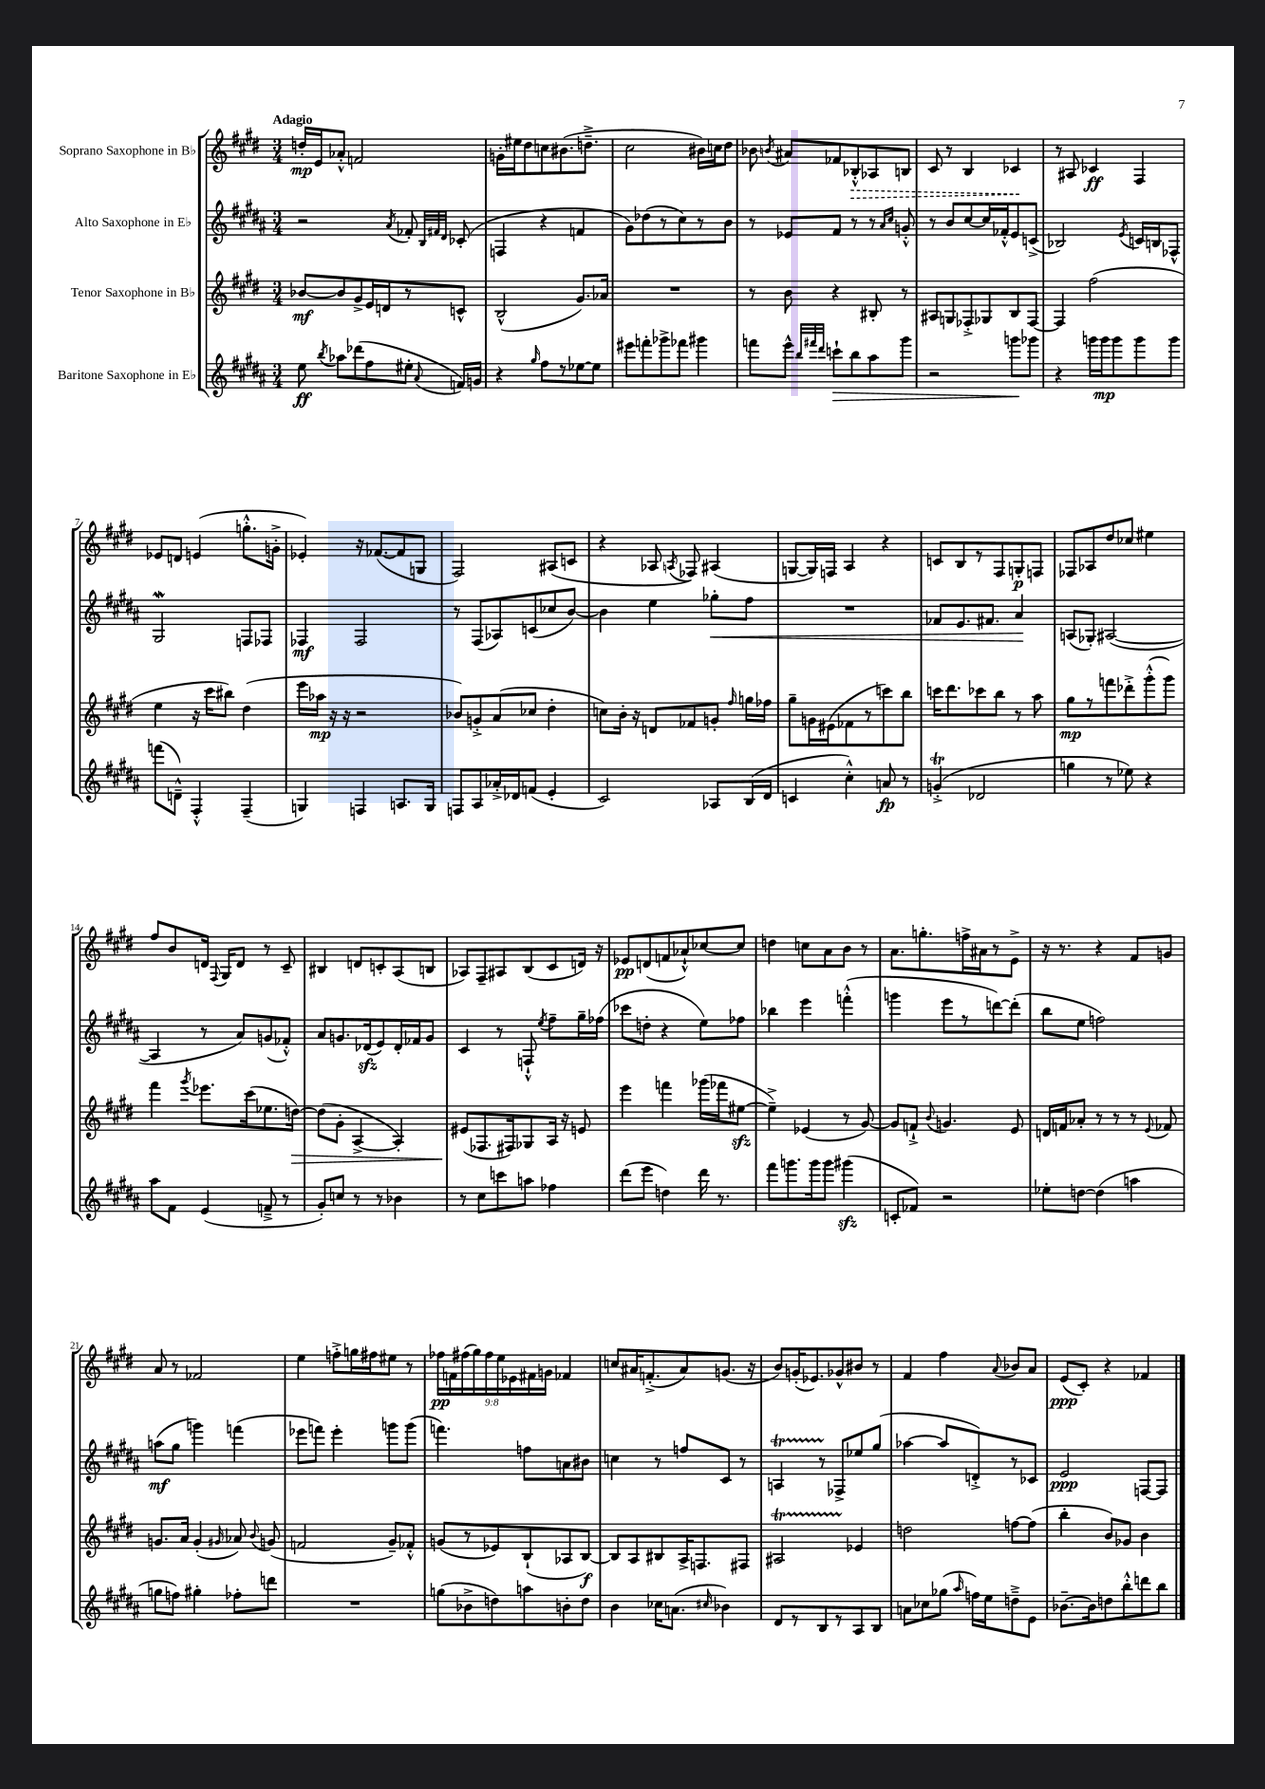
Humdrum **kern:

**kern	**kern	**kern	**kern
*staff4	*staff3	*staff2	*staff1
*clefG2	*clefG2	*clefG2	*clefG2
*k[f#c#g#d#a#]	*k[f#c#g#d#]	*k[f#c#g#d#a#]	*k[f#c#g#d#]
*M3/4	*M3/4	*M3/4	*M3/4
8ee	[8b-	2r	16dd'
.	.	.	16e
8qbb	.	.	.
8aa-	8b-]	.	8a-'^^
(8ddd-	8g#^	.	2f
8ff#	16e	.	.
.	16d	.	.
.	.	8qa#	.
8ee#'	8r	8f-'	.
.	.	32qqB	.
.	.	32qqf#	.
8qqa#	.	32qqd#	.
16f)	8c^^	(8c-'	.
16g	.	.	.
=	=	=	=
4r	(2B^^	4F	16g'
.	.	.	16ee#
.	.	.	8dd#
16qqgg#	.	.	.
8ff#	.	4r	8cc
8r	.	.	(8.b#
[8ee-	8.g#)	4f	.
.	.	.	8.dd~^
8ee-]	.	.	.
.	16a-	.	.
=	=	=	=
8eee#	2.r	8g#)	2cc#
8fff'	.	(8dd-	.
8ggg-^	.	8r	.
8fff-	.	8cc#)	.
4ggg#	.	8r	16b#)
.	.	.	16cc
.	.	8b	8dd#
=	=	=	=
8fff	8r	8r	8b-
.	.	.	8qb
8eee^^	8b	8e-	8a#
32qqbb	.	.	.
32qqfff#	.	.	.
32qqddd#	.	.	.
8ccc`	4r	8f#	8f-
8bb	.	8r	8B-'^^
8aa#	8B#'	8r	8A-
.	.	16qqa#	.
.	.	16qqcc#	.
8ggg#	8r	8g'^^	8B
=	=	=	=
2r	8A#	8r	8c#
.	8G	8b	8r
.	8F-'^	[8cc#	4B
.	8G-	16cc#]	.
.	.	16f-'^^	.
8ggg	8B	8e	4c-
8ggg-	[8F-	(8c^	.
=	=	=	=
4r	4F-]	2B-)	8r
.	.	.	8A#
16ggg	(2ff#	.	4c-
16ggg	.	.	.
8ggg	.	.	.
.	.	8qe	.
8ggg	.	16c	4F#
.	.	16B	.
8ggg	.	8F-^^	.
=	=	=	=
(8fff	4ee	2G#	8e-
8d~^^)	.	.	8d
4F#'^^	16r	.	(4e
.	16ccc#	.	.
.	8bb#)	.	.
(4F#~	(4dd#	8F	8.gg'^^
.	.	8F-	.
.	.	.	16g'^
=	=	=	=
4G)	16eee	4F-	4e-')
.	16aa-	.	.
.	16r	.	.
.	16r	.	.
4F	2r	2F-	16r
.	.	.	([8.f-
8.A	.	.	8f-]
.	.	.	8G
16G	.	.	.
=	=	=	=
8F	8b-)	8r	2F#)
8A#	8g'^	(8F#	.
16a-'^	(8a	8A-)	.
16d-	.	.	.
(8f	8cc-	(8c	.
4e'	4dd#'	8cc-	(8A#
.	.	[8b)	8c
=	=	=	=
2c#)	8cc)	4b]	4r
.	16b'	.	.
.	16r	.	.
.	8d	4ee	8A-
.	.	.	8qA
.	8f-	.	8F-)
8A-	8g'	8gg-'	(4A#
.	16qqff#	.	.
(16B	16gg	8ff#	.
16d#	16ff-	.	.
=	=	=	=
4c	8gg#~	2.r	[8G
.	16g	.	16G])
.	(16e#	.	16F
4cc#'^^)	8f-	.	4A
.	8r	.	.
8a	8ccc)	.	4r
8r	8bb	.	.
=	=	=	=
(4g'^	16ccc	8f-	8c
.	8.ddd#	.	.
.	.	8.e	8B
2d-	8ccc-	.	8r
.	.	8.f#	.
.	8bb	.	8F#
.	8r	4a#	8G'
.	8aa	.	8F
=	=	=	=
4gg	8gg#	(8A	8F-
.	8r	8G-')	8A-
8r	8fff	([2A#	8dd#
8ee-)	8ddd-'^	.	8cc-
4r	(8ggg#'^^	.	4ee#
.	8ggg#)	.	.
=	=	=	=
8aa#	4fff#	4A#]	8ff#
8f#	.	.	8b
.	8qggg#	.	.
(4e	8.eee-	8r	16d
.	.	.	8qqF#
.	.	.	16G#
.	.	8a#)	8d
.	(16ccc#	.	.
8f~^	8.ee-	(8g	8r
8r	.	8f-'^^)	8c#~
.	[16dd)	.	.
=	=	=	=
8g#')	(8dd]	8a#	4B#
8cc	8g#'	8.g	.
8r	[4A^	.	8d
.	.	(16d-	.
8r	.	8e)	8c'
4b-	4A'])	16d-'	(8A
.	.	16f-	.
.	.	8g	8B
=	=	=	=
8r	(8e#	4c#	8A-)
8cc#	8.F-	.	8F#~
8ccc	.	8r	8A#
.	16F#)	.	.
8aa	8G-	8F`^^	(8B
.	.	8qee	.
4ff-	16A	8ff#~	8c#
.	16r	.	.
.	8e	16gg#~	16d)
.	.	(16ff-	16r
=	=	=	=
(8ddd#	4eee	8ccc-	8e-
8eee	.	8dd'	(8d
4dd)	4fff	4r	8f
.	.	.	8a-`^^)
16ddd#	(16ggg-	8ee)	[8cc-
8.r	16fff-	.	.
.	[8ee#	8ff-	8cc-]
=	=	=	=
8fff#	4ee#~^])	4bb-	4dd
8.ggg	.	.	.
.	(4e-	4eee	8cc
16ggg	.	.	.
8ggg	.	.	8a
(4ggg#	8r	(4fff'^^	8b
.	[8g#)	.	8r
=	=	=	=
8c'	8g#]	4ggg	8.a
8f-)	8f`^	.	.
.	.	.	8.gg'
.	8qqb	.	.
2r	4.g	8eee	.
.	.	8r	16ff^
.	.	.	16a#
.	.	[8ddd)	8r
.	8e	(8ddd']	8e^
=	=	=	=
8ee-'	16d	8bb	16r
.	16f	.	8.r
[8dd	8a-'	8ee	.
(4dd]	8r	2ff)	4r
.	8r	.	.
4aa	8r	.	8f#
.	8qqe	.	.
.	8f-	.	8g
=	=	=	=
8gg	8.g	(8aa	8a
8ff)	.	8gg#	8r
.	16a	.	.
4gg#'	(4g'	4ggg)	2f-
.	16qqg#	.	.
8ff-'	8a-)	(4fff	.
.	8qqb	.	.
8ddd	(8g	.	.
=	=	=	=
2.r	2f	8eee-	4ee
.	.	8fff)	.
.	.	4eee-'	8ff'^
.	.	.	16gg
.	.	.	16ff#
.	8g#~)	8ggg	8ee#
.	8f-'^^	(8ggg	8r
=	=	=	=
(8gg	(8g	4.fff)	18ff-
.	.	.	18f
.	.	.	(18ff#
8b-^	8r	.	.
.	.	.	18gg#)
.	.	.	18ff#
8dd)	8e-)	.	.
.	.	.	18ee
.	.	.	18e-
8aa	(8B`	8ff	.
.	.	.	18f#
.	.	.	18g
8b'	8A-	8a	4f-
8dd	[8B)	8b#	.
=	=	=	=
4b	8B]	4cc	8cc
.	8A	.	16a#
.	.	.	(8.f'^
16cc-	8B#	8r	.
(8.a	.	.	.
.	16A^	8ff	8a#)
.	8.F	.	.
16qqcc#	.	.	.
4b-)	.	8c#	(8.g
.	8F#	8r	.
.	.	.	16r
=	=	=	=
8d#	2A#	4A	8b)
8r	.	.	(16g'
.	.	.	8.e-)
8B	.	8r	.
8r	.	8F-^	8g-^^
8A#	4e-	8ee-	8b#
8B	.	(8gg#	8r
=	=	=	=
8a	2dd	[4aa-	4f#
8cc-	.	.	.
(8gg-	.	8aa-]	4ff#
16qqaa#	.	.	.
16ff)	.	8d'^)	.
16ee	.	.	.
.	.	.	8qqa
8dd~^	[8ff	8r	8b-
8e	(8ff]	8c-	8a
=	=	=	=
[8.b-~	4bb'	2e	(8e
.	.	.	8c#')
16b-]	.	.	.
8dd	8b)	.	4r
8bb'^^	8g-	.	.
8ddd	4b	[8F	4f-
8bb	.	8F]	.
==	==	==	==
*-	*-	*-	*-
